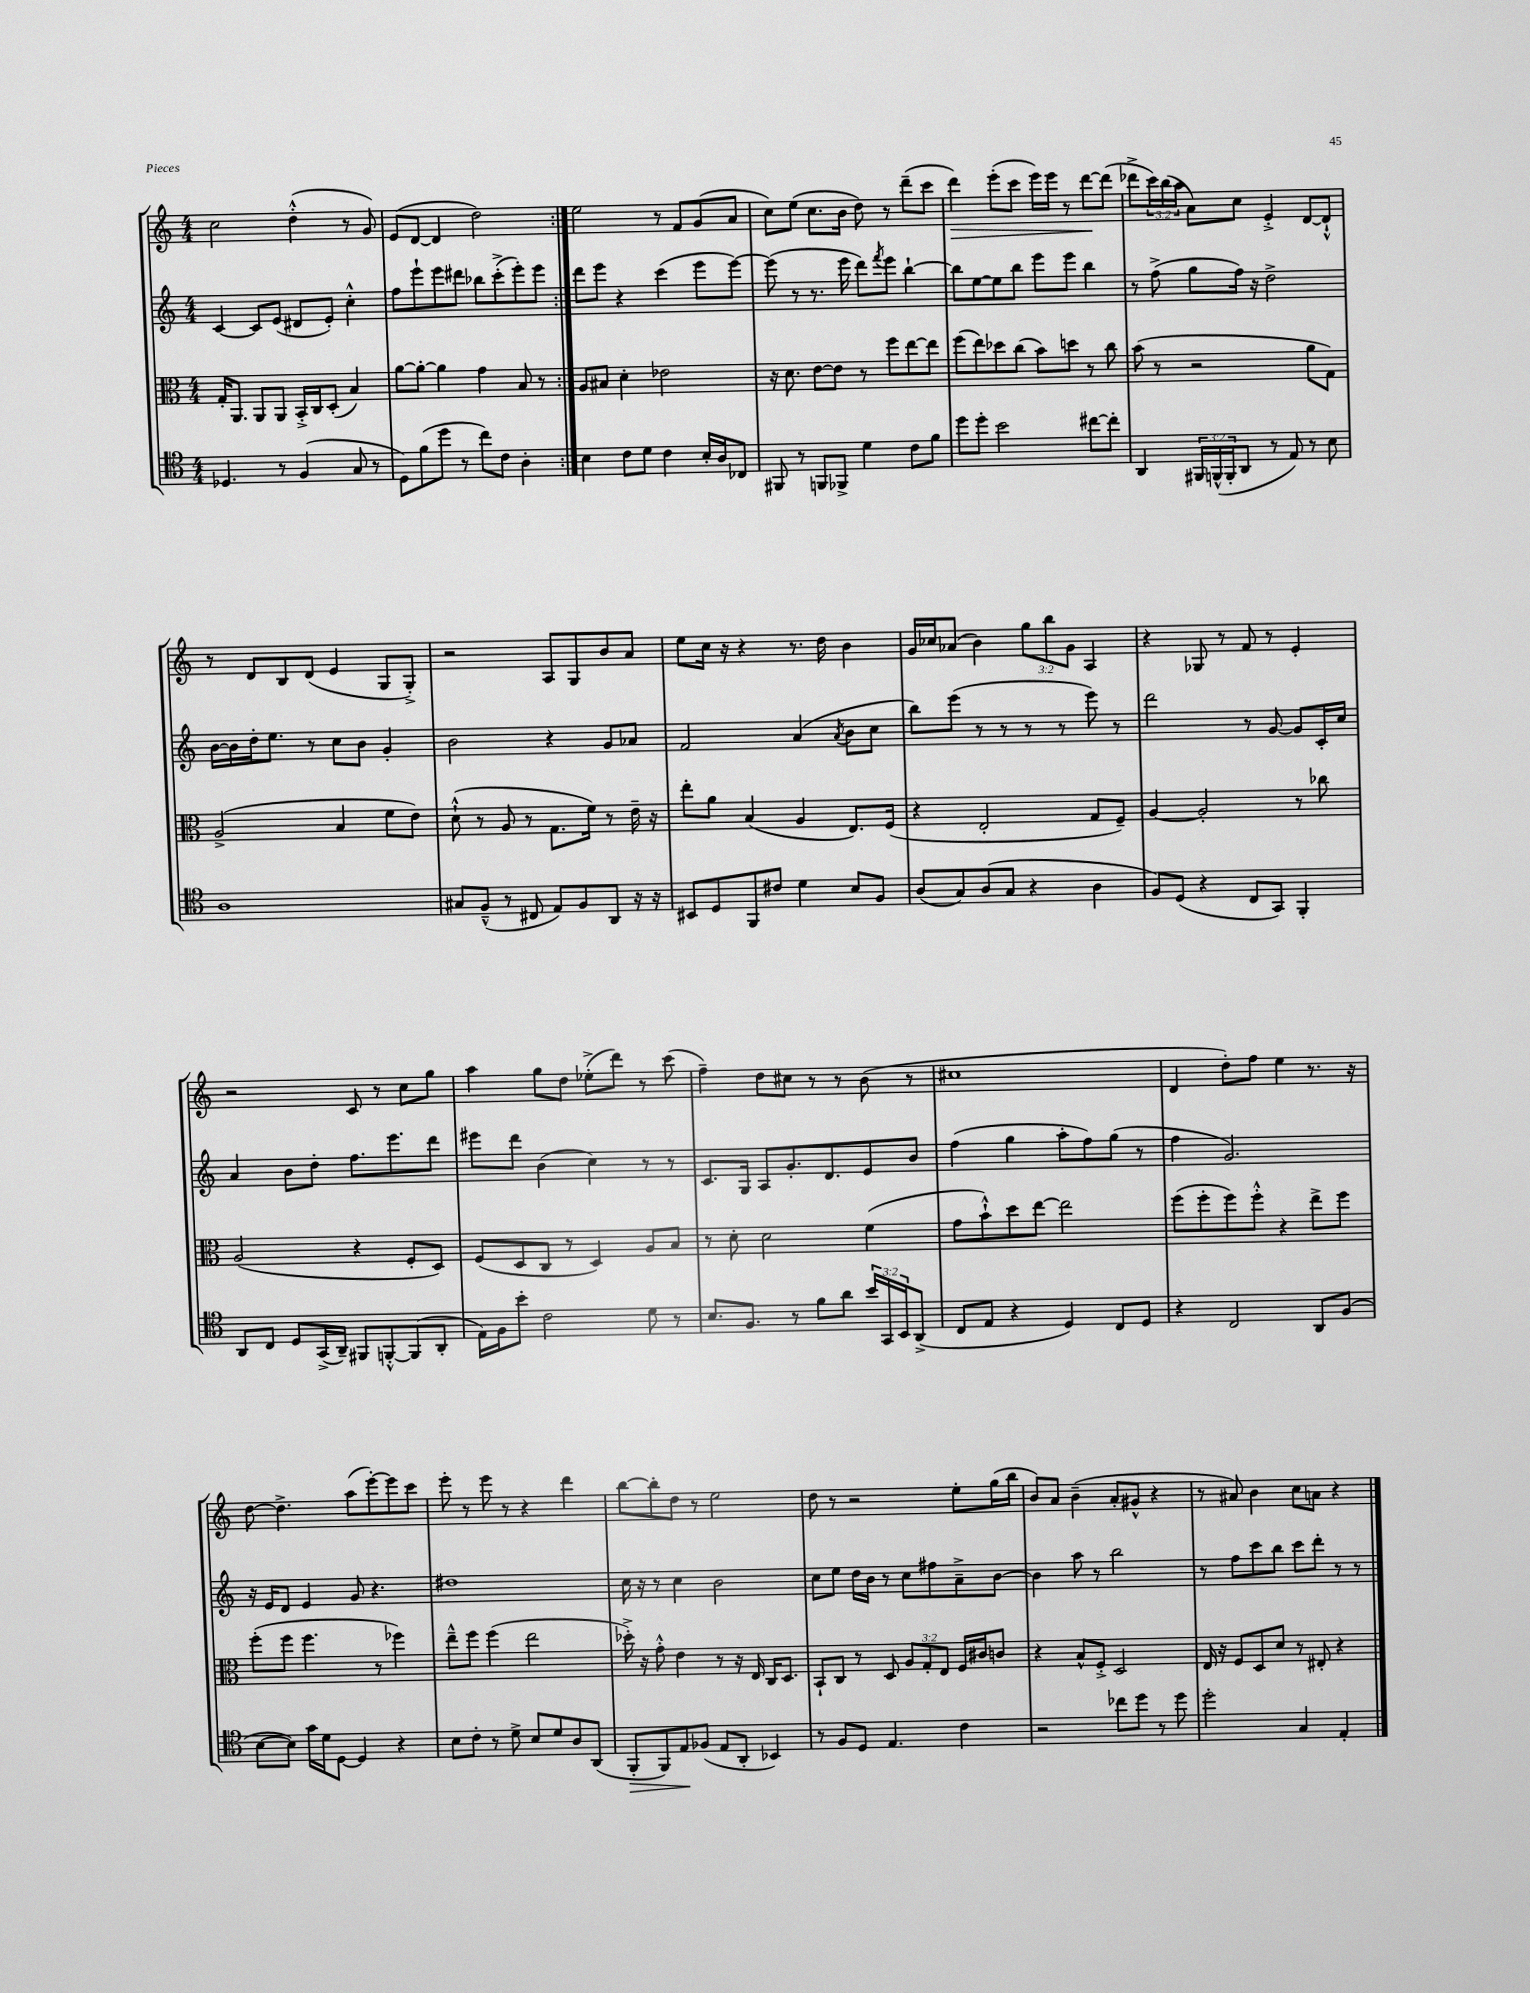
<<
\new StaffGroup <<
\new Staff = "s0" {
    \clef treble \key c \major \numericTimeSignature \time 4/4 \override Staff.TupletNumber.text = #tuplet-number::calc-fraction-text
    \repeat volta 2 { c''2 d''4-.-^( r8 g'8) |
    e'8( d'8~ d'4 d''2) | }
    e''2 r8 f'8 g'8( a'8 |
    c''8) e''8( c''8. b'16 d''8) r8 d'''8--( c'''8 |
    d'''4\>) e'''8-.( c'''8 e'''16) e'''16 r8 d'''8~\! d'''8( |
    des'''8-> \tuplet 3/2 { c'''16) b''16( a''16 } a'8) c''8 e'4-.-> d'8~ d'8-!-^ |
    r8 d'8 b8 d'8( e'4 g8 g8-.->) |
    r2 a8 g8 b'8 a'8 |
    e''8 c''16 r16 r4 r8. d''16 b'4 |
    g'16 ces''16 aes'8( b'4) \tuplet 3/2 { g''8 b''8 g'8 } a4 |
    r4 ges8 r8 f'8 r8 e'4-. |
    r2 c'8 r8 c''8 g''8 |
    a''4 g''8 d''8 ees''8-.->( d'''8) r8 c'''8( |
    f''4--) d''8 cis''8 r8 r8 b'8( r8 |
    cis''1 |
    d'4 d''8-.) f''8 e''4 r8. r16 |
    d''8~ d''4.-> a''8( e'''8~-.) e'''8 c'''8 |
    e'''8-. r8 e'''8 r8 r4 d'''4 |
    b''8~ b''8-. d''8 r8 e''2 |
    d''8 r8 r2 e''8-. g''16( b''16 |
    b'8) a'8 b'4--( a'8-. gis'8-^ r4 |
    r8 ais'8) b'4 c''8 a'8 r4 \bar "|." |
}
\new Staff = "s1" {
    \clef treble \key c \major \numericTimeSignature \time 4/4
    \repeat volta 2 { c'4~ c'8 e'8( dis'8 e'8-.) c''4-.-^ |
    f''8 e'''8-! e'''8 dis'''8 bes''8 c'''8-.->( e'''8-.) e'''8 | }
    d'''8 e'''8 r4 c'''4( e'''8 e'''8~) |
    e'''8( r8 r8. e'''16 d'''8) \acciaccatura { f'''8 } e'''8 b''4~-! |
    b''8 e''8~ e''8 b''8 e'''8 e'''8 b''4 |
    r8 f''8->( g''8 f''16) r16 d''2-> |
    b'16~ b'16 d''16-. e''8. r8 c''8 b'8 g'4-. |
    b'2 r4 g'8 aes'8 |
    f'2 a'4( \acciaccatura { a'8 } b'8 c''8 |
    b''8) e'''8( r8 r8 r8 r8 e'''8) r8 |
    d'''2 r8 g'8~ g'8 c'16-. c''16 |
    a'4 b'8 d''8-. f''8. e'''8. d'''8 |
    eis'''8 d'''8 b'4( c''4) r8 r8 |
    c'8. g16 a8 g'8.-. d'8. e'8 b'8 |
    f''4( g''4 a''8-. f''8) g''8( r8 |
    f''4 g'2.) |
    r16 e'16 d'8 e'4 g'8 r4. |
    dis''1 |
    c''16 r16 r8 c''4 b'2 |
    c''8 e''8 d''16 b'16 r8 c''8 fis''8 a'8---> b'8~ |
    b'4 a''8 r8 b''2 |
    r8 f''8 c'''8 b''8 c'''8 d'''8-. r8 r8 \bar "|." |
}
\new Staff = "s2" {
    \clef alto \key c \major \numericTimeSignature \time 4/4 \override Staff.TupletNumber.text = #tuplet-number::calc-fraction-text
    \repeat volta 2 { g16-. a,8. a,8 a,8 b,16-.-> c16 d8-.( b4) |
    a'8~ a'8~-. a'4 g'4 b8 r8 | }
    a8 bis8 d'4-. ees'2 |
    r16 d'8. e'8~ e'8 r8 f''8 e''8~ e''8 |
    f''8( e''8) des''8 c''8( b'8) d''8 r8 c''8 |
    b'8( r8 r2 a'8 g8) |
    a2->( b4 f'8 e'8) |
    d'8-!-^( r8 a8 r8 g8. f'16) r8 e'16-- r16 |
    e''8-. a'8 b4( a4 e8.) f16( |
    r4 e2-. g8 f8--) |
    a4~ a2-. r8 ces''8 |
    a2( r4 f8-. d8) |
    f8( d8 c8 r8 d4) a8 b8 |
    r8 d'8-. d'2 f'4( |
    g'8 b'8-!-^) d''8 e''8~ e''2 |
    f''8( f''8-. f''8) f''8-.-^ r4 e''8-> f''8 |
    f''8-.( f''8 f''4. r8 fes''4) |
    e''8---^ f''8 f''4( e''2 |
    des''16-.->) r16 g'8-.-^ e'4 r8 r16 e16 c16 d8. |
    b,8-! c8 r8 d8 \tuplet 3/2 { a8 g8-. e8 } f16 cis'16 c'8 |
    r4 b8-^ f8-.-> d2 |
    e16 r16 f8 d8 d'8 r8 eis8-. r4 \bar "|." |
}
\new Staff = "s3" {
    \clef tenor \key c \major \numericTimeSignature \time 4/4 \override Staff.TupletNumber.text = #tuplet-number::calc-fraction-text
    \repeat volta 2 { des4. r8 f4( g8 r8 |
    d8) f'8( d''8 r8 c''8) c'8 a4-. | }
    b4 c'8 d'8 c'4 b16-. a16 ces8 |
    fis,8 r8 f,8 fes,8-> d'4 c'8 f'8 |
    d''8 d''8-. b'2 cis''8~ cis''8-. |
    a,4 \tuplet 3/2 { fis,16 f,16-^( f,16-. } a,8 r8 e8) r8 b8 |
    a1 |
    gis8 f8---^( r8 cis8 e8) f8 a,8 r16 r16 |
    bis,8 d8 f,8 cis'8 d'4 b8 f8 |
    a8( g8) a8( g8 r4 a4 |
    f8) d8( r4 c8 g,8) f,4-. |
    a,8 c8 d8 g,16->( a,16--) fis,8 f,8~-.-^ f,8( a,8-. |
    e16) f16 b'8-. c'2 d'8 r8 |
    b8. f8. r8 f'8 a'8 \tuplet 3/2 { b'16 g,16 b,16 } a,8->( |
    c8 e8 r4 d4) c8 d8 |
    r4 c2 a,8 f8( |
    b8~ b8) g'16 d'16 d8~ d4 r4 |
    b8 c'8-. r8 d'8-> b8 d'8 a8 a,8( |
    f,8-.\> f,8) e8\! fes8( e8 a,8-. bes,4) |
    r8 f8 d8 e4. c'4 |
    r2 ces''8 d''8 r8 d''8 |
    d''2-. g4 e4-. \bar "|." |
}
>>
>>
\layout { \context { \Score \remove "Bar_number_engraver" } }
